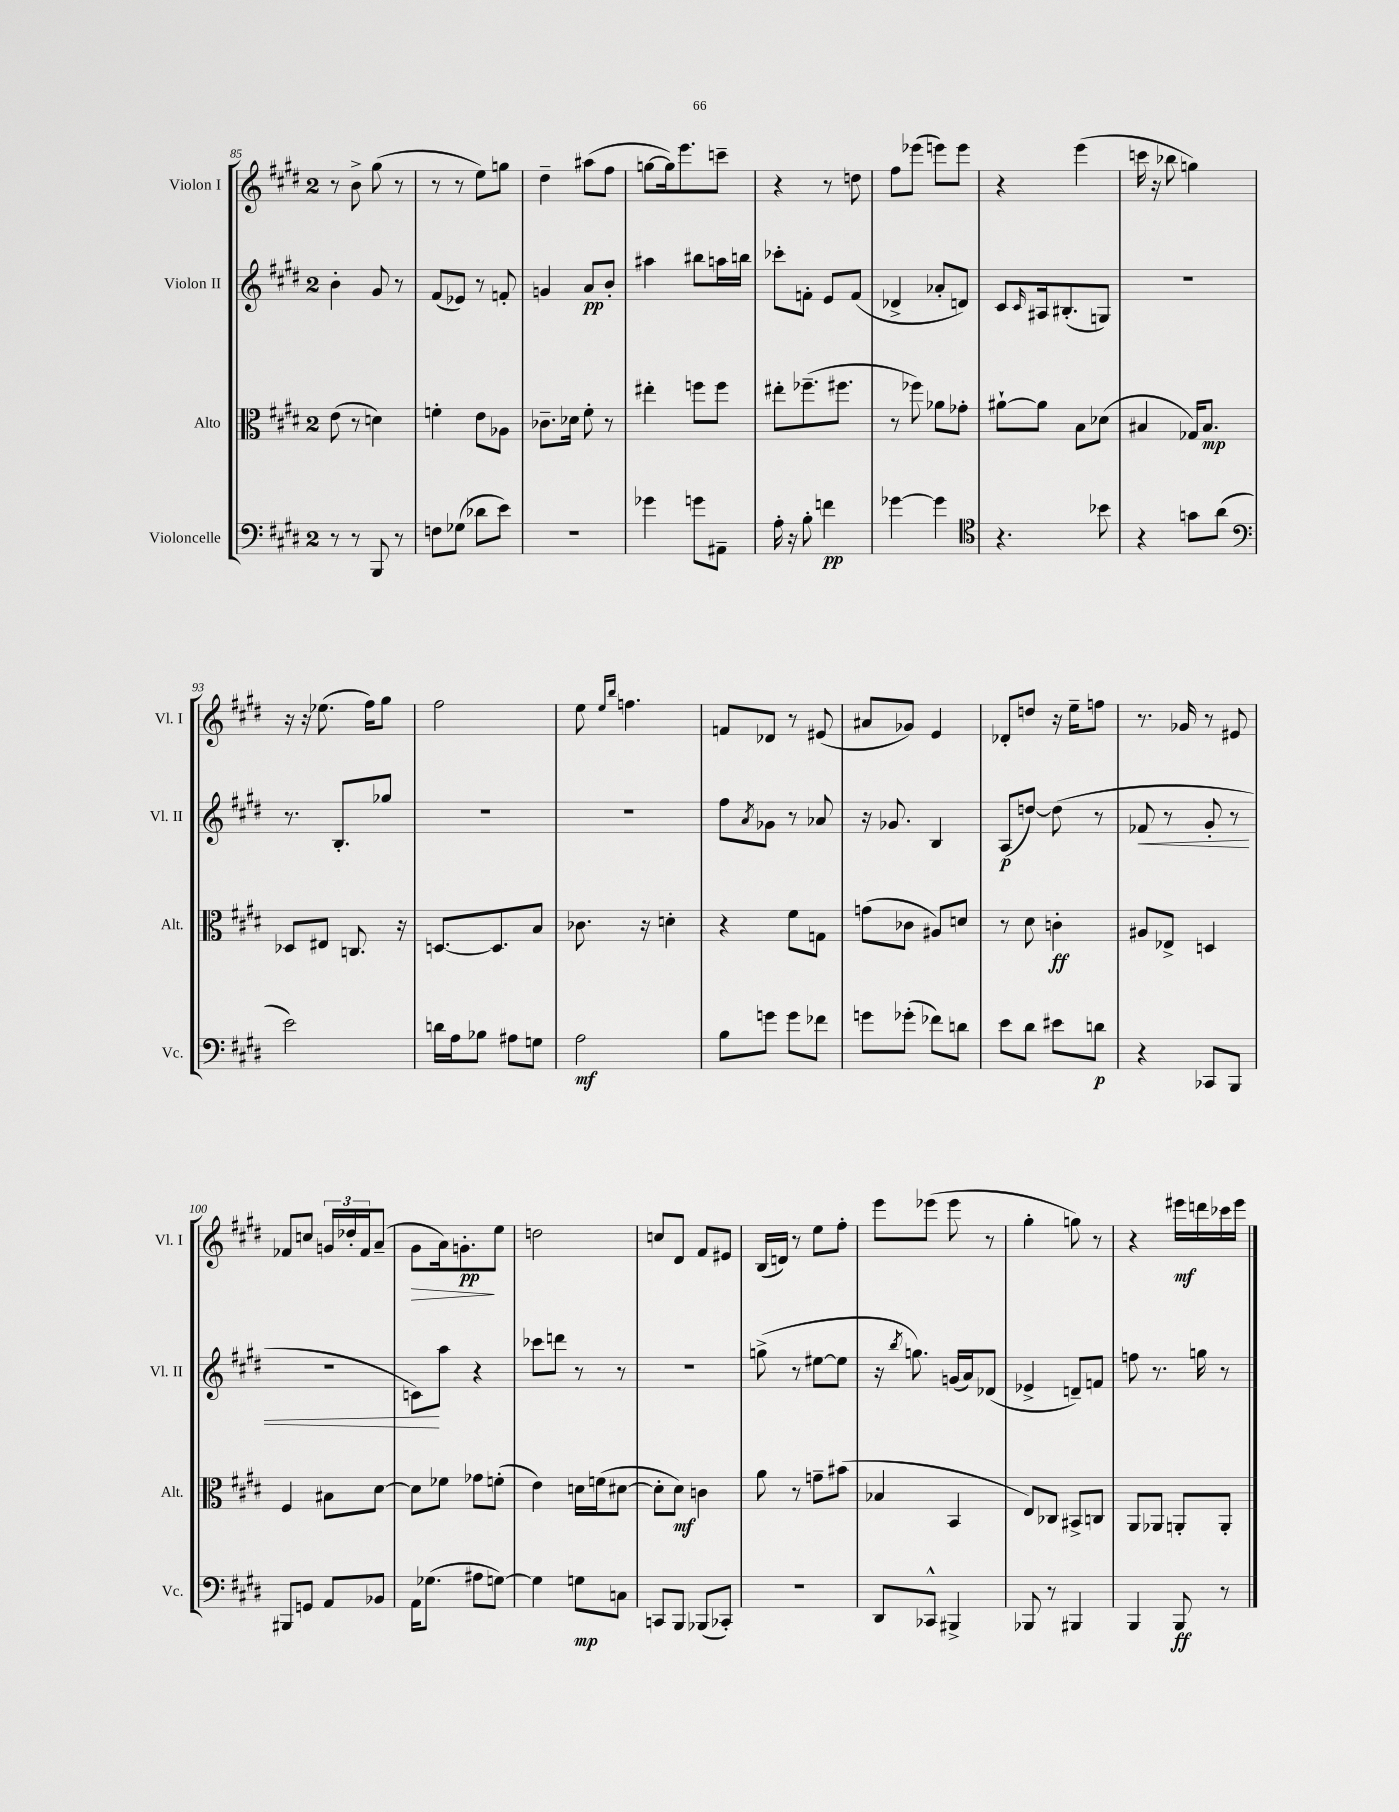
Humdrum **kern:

**kern	**dynam	**kern	**dynam	**kern	**dynam	**kern	**dynam
*part4	*part4	*part3	*part3	*part2	*part2	*part1	*part1
*staff4	*staff4	*staff3	*staff3	*staff2	*staff2	*staff1	*staff1
*I"Violoncelle	*	*I"Alto	*	*I"Violon II	*	*I"Violon I	*
*I'Vc.	*	*I'Alt.	*	*I'Vl. II	*	*I'Vl. I	*
*clefF4	*	*clefC3	*	*clefG2	*	*clefG2	*
*k[f#c#g#d#]	*	*k[f#c#g#d#]	*	*k[f#c#g#d#]	*	*k[f#c#g#d#]	*
*M2/4	*	*M2/4	*	*M2/4	*	*M2/4	*
=85	=85	=85	=85	=85	=85	=85	=85
8r	.	(8e\	.	4b'\	.	8r	.
8r	.	8r	.	.	.	8b^\	.
8BBB/	.	4dn\)	.	8g#/	.	(8gg#\	.
8r	.	.	.	8r	.	8r	.
=86	=86	=86	=86	=86	=86	=86	=86
8Fn\L	.	4fn'\	.	(8f#/L	.	8r	.
(8G-X\J	.	.	.	8e-X/J)	.	8r	.
8d-X\L	.	8e\L	.	8r	.	8ee\L)	.
8e\J)	.	8A-X\J	.	8fn'/	.	8ggn\J	.
=87	=87	=87	=87	=87	=87	=87	=87
2r	.	8.c-X~\L	.	4gn/	.	4dd#~\	.
.	.	16d-X\Jk	.	.	.	.	.
.	.	8f#'\	.	8a/L	pp	(8aa#X\L	.
.	.	8r	.	8b'/J	.	8ff#\J	.
=88	=88	=88	=88	=88	=88	=88	=88
4g-X\	.	4ee#X'\	.	4aa#X\	.	[8ggn\L	.
.	.	.	.	.	.	16gg\k])	.
.	.	.	.	.	.	8.eee\	.
8gn\L	.	8ffn\L	.	8bb#X\L	.	.	.
8AA#X~\J	.	8ff\J	.	16aan\L	.	8cccn~\J	.
.	.	.	.	16bbn\JJ	.	.	.
=89	=89	=89	=89	=89	=89	=89	=89
16A'\	.	8ee#X'\L	.	8ccc-X'\L	.	4r	.
16r	.	.	.	.	.	.	.
8B'\	.	(8.ff-X~\	.	8fn'\J	.	.	.
4fn\	pp	.	.	8e/L	.	8r	.
.	.	8.ff#X\J	.	.	.	.	.
.	.	.	.	(8f/J	.	8ddn\	.
=90	=90	=90	=90	=90	=90	=90	=90
[4g-X\	.	8r	.	4d-X^/	.	8ff#\L	.
.	.	8ff-X\)	.	.	.	(8eee-X\J	.
4g-\]	.	8a-X\L	.	8a-X'/L	.	8eeen\L)	.
.	.	8g-X'\J	.	8dn/J)	.	8eee\J	.
=91	=91	=91	=91	=91	=91	=91	=91
*clefC4	*	*	*	*	*	*	*
4.r	.	[8a#X`\L	.	8c#/L	.	4r	.
.	.	.	.	16qqc#/	.	.	.
.	.	8a#\J]	.	16A#X/k	.	.	.
.	.	.	.	(8.B#X'/	.	.	.
.	.	8B\L	.	.	.	(4eee\	.
8b-X\	.	(8d-X\J	.	8Gn/J)	.	.	.
=92	=92	=92	=92	=92	=92	=92	=92
4r	.	4B#X/	.	2r	.	16cccn\	.
.	.	.	.	.	.	16r	.
.	.	.	.	.	.	8bb-X\	.
8gn\L	.	16G-X/KL)	.	.	.	4ggn\)	.
.	.	8.B#/J	mp	.	.	.	.
(8a\J	.	.	.	.	.	.	.
!!LO:LB:g=z
=93	=93	=93	=93	=93	=93	=93	=93
*clefF4	*	*	*	*	*	*	*
2e\)	.	8D-X/L	.	8.r	.	16r	.
.	.	.	.	.	.	16r	.
.	.	8E#X/J	.	.	.	(8.ee-X\	.
.	.	.	.	8.B'/L	.	.	.
.	.	8.Cn/	.	.	.	.	.
.	.	.	.	.	.	16ff#\KL)	.
.	.	.	.	8gg-X/J	.	8gg#\J	.
.	.	16r	.	.	.	.	.
=94	=94	=94	=94	=94	=94	=94	=94
16dn\LL	.	[8.Dn/L	.	2r	.	2ff#\	.
16A\J	.	.	.	.	.	.	.
8B-X\J	.	.	.	.	.	.	.
.	.	8.D/]	.	.	.	.	.
8A#X\L	.	.	.	.	.	.	.
8Gn\J	.	8B/J	.	.	.	.	.
=95	=95	=95	=95	=95	=95	=95	=95
2A\	mf	8.c-X\	.	2r	.	8ee\	.
.	.	.	.	.	.	16qqee/LL	.
.	.	.	.	.	.	16qqbb/JJ	.
.	.	.	.	.	.	4.ffn\	.
.	.	16r	.	.	.	.	.
.	.	4dn'\	.	.	.	.	.
=96	=96	=96	=96	=96	=96	=96	=96
8B\L	.	4r	.	8ff#\L	.	8fn/L	.
.	.	.	.	8qa/	.	.	.
8gn\J	.	.	.	8g-X\J	.	8d-X/J	.
8g\L	.	8f#\L	.	8r	.	8r	.
8f-X\J	.	8Gn\J	.	8a-X/	.	(8e#X/	.
=97	=97	=97	=97	=97	=97	=97	=97
8gn\L	.	(8gn\L	.	16r	.	8a#X/L	.
.	.	.	.	8.g-X/	.	.	.
(8g-X'\J	.	8c-X\J	.	.	.	8g-X/J)	.
8f-X\L)	.	8A#X/L)	.	4B/	.	4e/	.
8dn\J	.	8dn/J	.	.	.	.	.
=98	=98	=98	=98	=98	=98	=98	=98
8e\L	.	8r	.	(8A/L	p	8d-X'/L	.
8d#\J	.	8d#\	.	[8ddn/J)	.	8ddn/J	.
8e#X\L	.	4cn'\	ff	(8dd\]	.	16r	.
.	.	.	.	.	.	16ee~\KL	.
8dn\J	p	.	.	8r	.	8ffn\J	.
=99	=99	=99	=99	=99	=99	=99	=99
!	!	!	!	!	!LO:HP:b	!	!
4r	.	8A#X/L	.	8f-X/	<	8.r	.
.	.	8E-X^/J	.	8r	.	.	.
.	.	.	.	.	.	16g-X/	.
8CC-X/L	.	4Dn/	.	8g#'/	.	8r	.
8BBB/J	.	.	.	8r	.	8e#X/	.
!!LO:LB:g=z
=100	=100	=100	=100	=100	=100	=100	=100
8BBB#X/L	.	4F#/	.	2r	.	8f-X/L	.
8GGn/J	.	.	.	.	.	8ccn/J	.
8AA/L	.	8B#X\L	.	.	.	24gn/LL	.
.	.	.	.	.	.	24dd-X'/	.
.	.	.	.	.	.	24f-/J	.
8BB-X/J	.	[8d#\J	.	.	.	(8a~/J	.
=101	=101	=101	=101	=101	=101	=101	=101
!	!	!	!	!	!	!	!LO:HP:b
16AA\KL	.	8d#\L]	.	8cn\L)	.	8g#\L	>
(8.G-X\J	.	.	.	.	.	.	.
.	.	8f-X\J	.	8aa\J	[	16a\k)	.
.	.	.	.	.	.	8.gn'\	pp
8A#X\L	.	8g-X\L	.	4r	.	.	.
[8Gn\J)	.	(8fn'\J	.	.	.	8ee\J	]
=102	=102	=102	=102	=102	=102	=102	=102
4G\]	.	4e\)	.	8ccc-X\L	.	2ddn\	.
.	.	.	.	8dddn\J	.	.	.
8Gn\L	mp	16dn\LL	.	8r	.	.	.
.	.	(16fn\J	.	.	.	.	.
8Cn\J	.	[8d#X\J	.	8r	.	.	.
=103	=103	=103	=103	=103	=103	=103	=103
8CCn/L	.	8d#'\L]	.	2r	.	8ccn/L	.
8BBB/J	.	8d#\J)	mf	.	.	8d#/J	.
(8BBB-X/L	.	4cn\	.	.	.	8f#/L	.
8CC-X'/J)	.	.	.	.	.	8e#X/J	.
=104	=104	=104	=104	=104	=104	=104	=104
2r	.	8a\	.	(8ggn^\	.	(16B/LL	.
.	.	.	.	.	.	16dn/JJ)	.
.	.	8r	.	8r	.	8r	.
.	.	8gn~\L	.	[8ee#X\L	.	8ee\L	.
.	.	(8b#X\J	.	8ee#\J]	.	8ff#'\J	.
=105	=105	=105	=105	=105	=105	=105	=105
8DD#/L	.	4B-X/	.	16r	.	8eee\L	.
.	.	.	.	8qbb/	.	.	.
.	.	.	.	8.ggn\)	.	.	.
8CC-X^^/J	.	.	.	.	.	(8eee-X\J	.
4BBB#X^/	.	4BB/	.	(16gn/LL	.	8eee-\	.
.	.	.	.	16a/J)	.	.	.
.	.	.	.	(8d-X/J	.	8r	.
=106	=106	=106	=106	=106	=106	=106	=106
8BBB-X/	.	8E/L)	.	4e-X^/	.	4gg#'\	.
8r	.	8C-X/J	.	.	.	.	.
4BBB#X/	.	8BB#X^/L	.	8dn~/L)	.	8ggn\)	.
.	.	8Cn/J	.	8fn/J	.	8r	.
=107	=107	=107	=107	=107	=107	=107	=107
4BBB/	.	8AA/L	.	8ffn\	.	4r	.
.	.	8AA-X/J	.	8.r	.	.	.
8BBB/	ff	8AAn'/L	.	.	.	16eee#X\LL	mf
.	.	.	.	16ggn\	.	16dddn\	.
8r	.	8AA'/J	.	8r	.	16ccc-X\	.
.	.	.	.	.	.	16eee#\JJ	.
==	==	==	==	==	==	==	==
*-	*-	*-	*-	*-	*-	*-	*-
